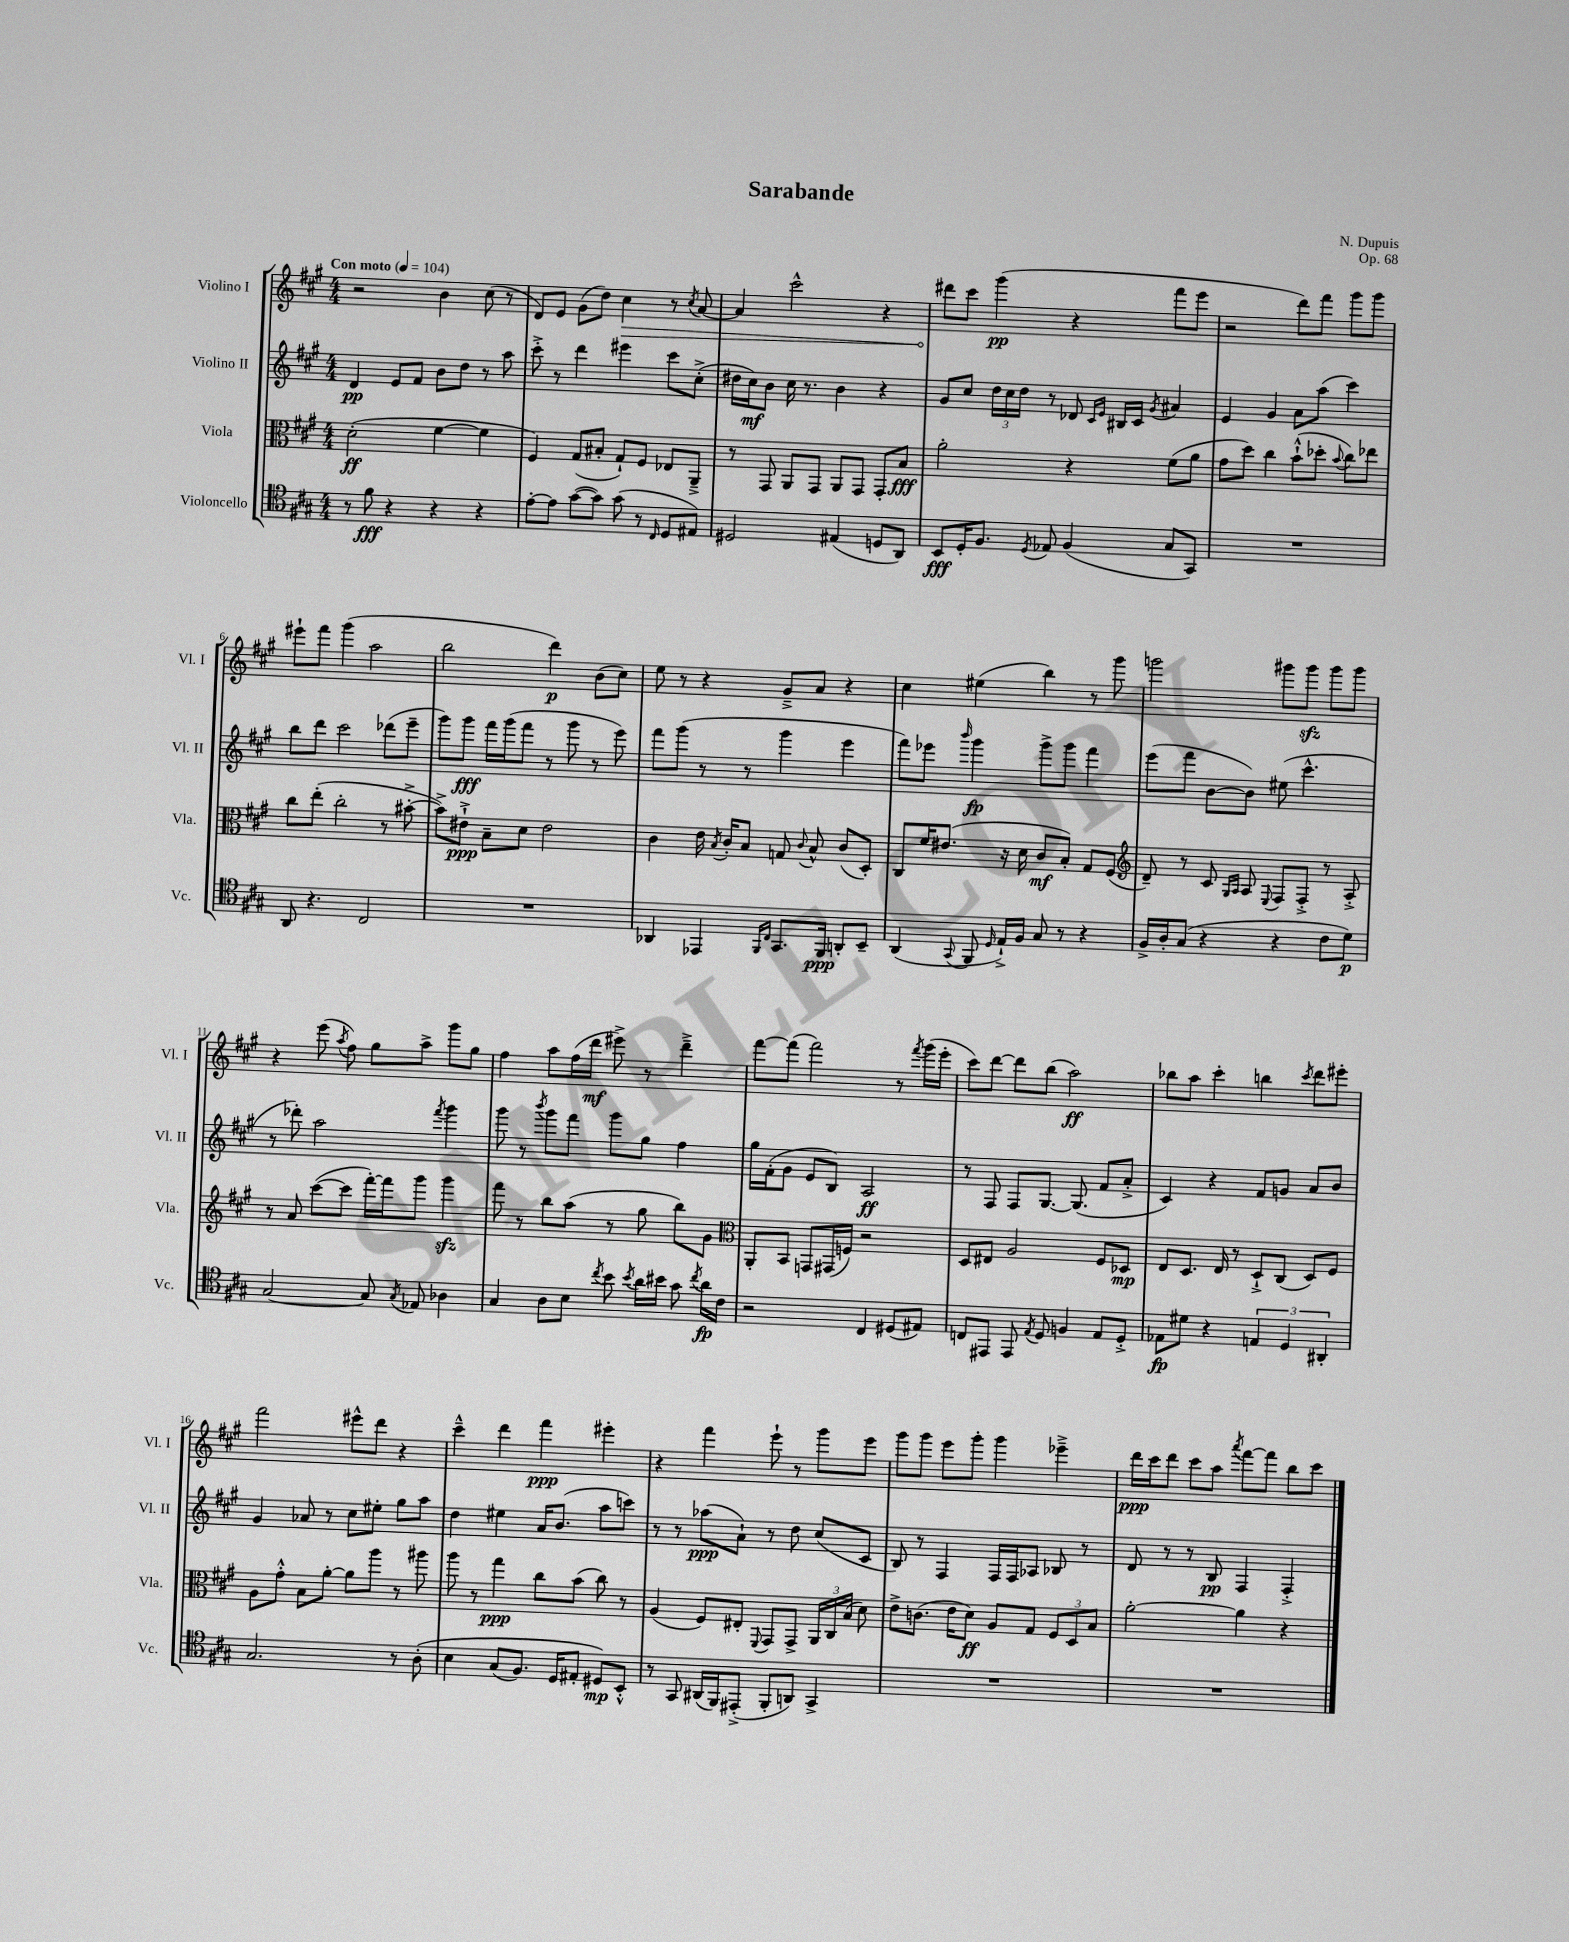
\header { title = "Sarabande" composer = "N. Dupuis" opus = "Op. 68" }
<<
\new StaffGroup <<
\new Staff = "s0" \with { instrumentName = "Violino I" shortInstrumentName = "Vl. I" } {
    \clef treble \key a \major \numericTimeSignature \time 4/4 \tempo "Con moto" 4 = 104
    \autoBeamOff r2 b'4 cis''8( r8 |
    d'8[) e'8] gis'8[( d''8]) \once \override Hairpin.circled-tip = ##t cis''4\> r8 \acciaccatura { cis''8 } a'8~ |
    a'4 cis'''2-^ r4 |
    dis'''8[\! cis'''8] gis'''4\pp( r4 fis'''8[ e'''8] |
    r2 d'''8[) fis'''8] gis'''8[ gis'''8] |
    eis'''8[-! fis'''8] gis'''4( a''2 |
    b''2 d'''4\p) b'8[( cis''8]) |
    e''8 r8 r4 gis'8[---> a'8] r4 |
    cis''4 eis''4( b''4) r8 gis'''8 |
    g'''2 gis'''8[ gis'''8]\sfz gis'''8[ gis'''8] |
    r4 e'''8( \acciaccatura { a''8 } fis''8) gis''8[ a''8]-> gis'''8[ gis''8] |
    fis''4 a''8[ fis''16( d'''16]\mf eis'''8->) r8 d'''4---> |
    fis'''8[~ fis'''8]( fis'''2) r8 \acciaccatura { fis'''8 } gis'''16[( e'''16]-. |
    cis'''8[) d'''8]~ d'''8[ b''8]( a''2\ff) |
    bes''8[ a''8] cis'''4-. b''4 \acciaccatura { cis'''8 } d'''8[ eis'''8]-. |
    fis'''2 eis'''8[-^ d'''8] r4 |
    cis'''4---^ d'''4 fis'''4\ppp eis'''4-. |
    r4 fis'''4 e'''8-! r8 gis'''8[ e'''8] |
    gis'''8[ gis'''8] e'''8[ gis'''8]-. gis'''4 ees'''4---> |
    d'''16[\ppp cis'''16 d'''8] cis'''8[ a''8] \acciaccatura { a'''8 } fis'''8[~ fis'''8] b''8[ cis'''8] \bar "|." |
}
\new Staff = "s1" \with { instrumentName = "Violino II" shortInstrumentName = "Vl. II" } {
    \clef treble \key a \major \numericTimeSignature \time 4/4
    \autoBeamOff d'4\pp e'8[ fis'8] b'8[ d''8] r8 a''8 |
    cis'''8-.-> r8 d'''4 eis'''4 cis'''8[ cis''8]-.->( |
    dis''16[ cis''16\mf) b'8] cis''16 r8. b'4 r4 |
    gis'8[ cis''8] \tuplet 3/2 { d''16[ cis''16 d''16] } r8 des'8 \grace { cis'16[ e'16] } bis16[ cis'16] \acciaccatura { gis'8 } ais'4 |
    e'4 gis'4 a'8[ a''8]( cis'''4) |
    b''8[ d'''8] cis'''2 des'''8[( e'''8]-- |
    gis'''8[) gis'''8]\fff fis'''16[ gis'''16( fis'''8] r8 gis'''8 r8 e'''8) |
    fis'''8[ gis'''8]( r8 r8 gis'''4 e'''4 |
    fis'''8[) ees'''8] \grace { b'''16 } gis'''4\fp gis'''8[-> gis'''8] fis'''4 |
    e'''8[( fis'''8] b'8[~ b'8]) eis''8( cis'''4.-^ |
    r8 des'''8-.) a''2 \acciaccatura { fis'''8 } gis'''4 |
    gis'''8 r8 \acciaccatura { b'''8 } gis'''8[ fis'''8] gis'''8[ gis''8] fis''4 |
    gis''16[ fis'16-.( gis'8] e'8[ b8]) a2\ff |
    r8 fis8 fis8[ gis8.]~ gis8.( fis'8[ a'8]-.-> |
    cis'4) r4 fis'8[ g'8] a'8[ b'8] |
    gis'4 aes'8 r8 cis''8[ eis''8]-. gis''8[ a''8] |
    d''4 eis''4 a'16[ b'8.]( a''8[ c'''8]) |
    r8 r8 aes''8[\ppp( a'8]-!) r8 d''8 cis''8[( cis'8] |
    b8) r8 fis4 fis16[ fis16 aes8] bes8 r8 |
    d'8 r8 r8 b8\pp fis4 fis4-.-> \bar "|." |
}
\new Staff = "s2" \with { instrumentName = "Viola" shortInstrumentName = "Vla." } {
    \clef alto \key a \major \numericTimeSignature \time 4/4
    \autoBeamOff d'2-.\ff( fis'4~ fis'4 |
    fis4) gis8[( bis8]-. gis8[-!) fis8] ees8[ a,8]---> |
    r8 gis,8 a,8[ gis,8] a,8[ gis,8] gis,8[-. b8]\fff |
    a'2-. r4 fis'8[( a'8] |
    gis'8[ d''8]) cis''4 b'8[-!-^( des''8]-. \appoggiatura { b'8 } cis''8[) ees''8] |
    cis''8[ e''8]-.( cis''2-. r8 bis'8~-.-> |
    bis'8[->) eis'8]-!->\ppp b8[-- d'8] eis'2 |
    cis'4 e'16 \acciaccatura { b8 } cis'16[-. b8] g8 \appoggiatura { cis'8 } b8-^ cis'8[( d8]-.) |
    cis8[ fis'16 eis'8.]( r16 d'16 cis'8[\mf b8]-.) gis8[ fis8]( |
    \clef treble d'8--) r8 cis'8 \grace { gis16[ a16] } a8 \appoggiatura { e8 } fis8[ fis8]-.-> r8 a8-.-> |
    r8 a'8 cis'''8[~( cis'''8] fis'''16[~-.) fis'''16 gis'''8] gis'''4\sfz |
    fis'''8 r8 b''8[ a''8]( r8 gis''8 b''8[) gis'8] |
    \clef alto a,8[-. b,8] g,8[ gis,16( f16]) r2 |
    d8[ eis8] a2 fis8[ des8]\mp |
    e8[ d8.] e16 r8 d8[-!-> cis8]( d8[) fis8] |
    a8[ gis'8]-.-^ b8[ a'8]~-. a'8[ a''8] r8 ais''8 |
    a''8 r8 gis''4\ppp cis''8[ b'8]( cis''8) r8 |
    a4( fis8[) eis8]-. \appoggiatura { fis,8 } gis,8[ gis,8]-> \tuplet 3/2 { a,16[ cis16 b16]( } d'8) |
    e'8[-> c'8.]( e'16[ d'8]\ff) a8[ gis8] \tuplet 3/2 { fis8[ d8 b8] } |
    a'2~-. a'4 r4 \bar "|." |
}
\new Staff = "s3" \with { instrumentName = "Violoncello" shortInstrumentName = "Vc." } {
    \clef tenor \key a \major \numericTimeSignature \time 4/4
    \autoBeamOff r8 fis'8\fff r4 r4 r4 |
    e'8[~-. e'8] gis'8[~( gis'8]) gis'8( r8 \grace { cis16 } d8[ eis8]) |
    dis2 eis4( d8[ a,8]) |
    b,8[\fff d16-. fis8.] \acciaccatura { d8 } ees8 fis4( gis8[ gis,8]) |
    R1 |
    a,8 r4. cis2 |
    R1 |
    aes,4 ees,4 \grace { fis,16[ cis16] } gis,8.[ fis,16]\ppp a,8[-. b,8]-- |
    a,4( \appoggiatura { gis,8 } fis,8 \grace { d16 } e16[-!->) fis16] gis8 r8 r4 |
    fis16[-> a16-. gis8]( r4 r4 cis'8[ d'8]\p) |
    gis2~ gis8 \acciaccatura { gis8 } ees8 aes4 |
    gis4 a8[ b8] \acciaccatura { cis''8 } b'8 \acciaccatura { b'8 } a'16[ bis'16] gis'8 \acciaccatura { cis''8 } a'16[\fp cis'16] |
    r2 cis4 dis8[( eis8]) |
    c8[ eis,8] eis,8 \acciaccatura { e8 } d8 f4 e8[ d8]-.-> |
    ees8[\fp dis'8] r4 \tuplet 3/2 { e4 d4 ais,4-. } |
    gis2. r8 a8-.\( |
    b4 gis8[( fis8.]) d16[ eis8]-. dis8[\mp\) b,8]-.-^ |
    r8 gis,8 ais,16[( fis,16) eis,8]-.->( fis,8[-. a,8]) gis,4-> |
    R1 |
    R1 \bar "|." |
}
>>
>>
